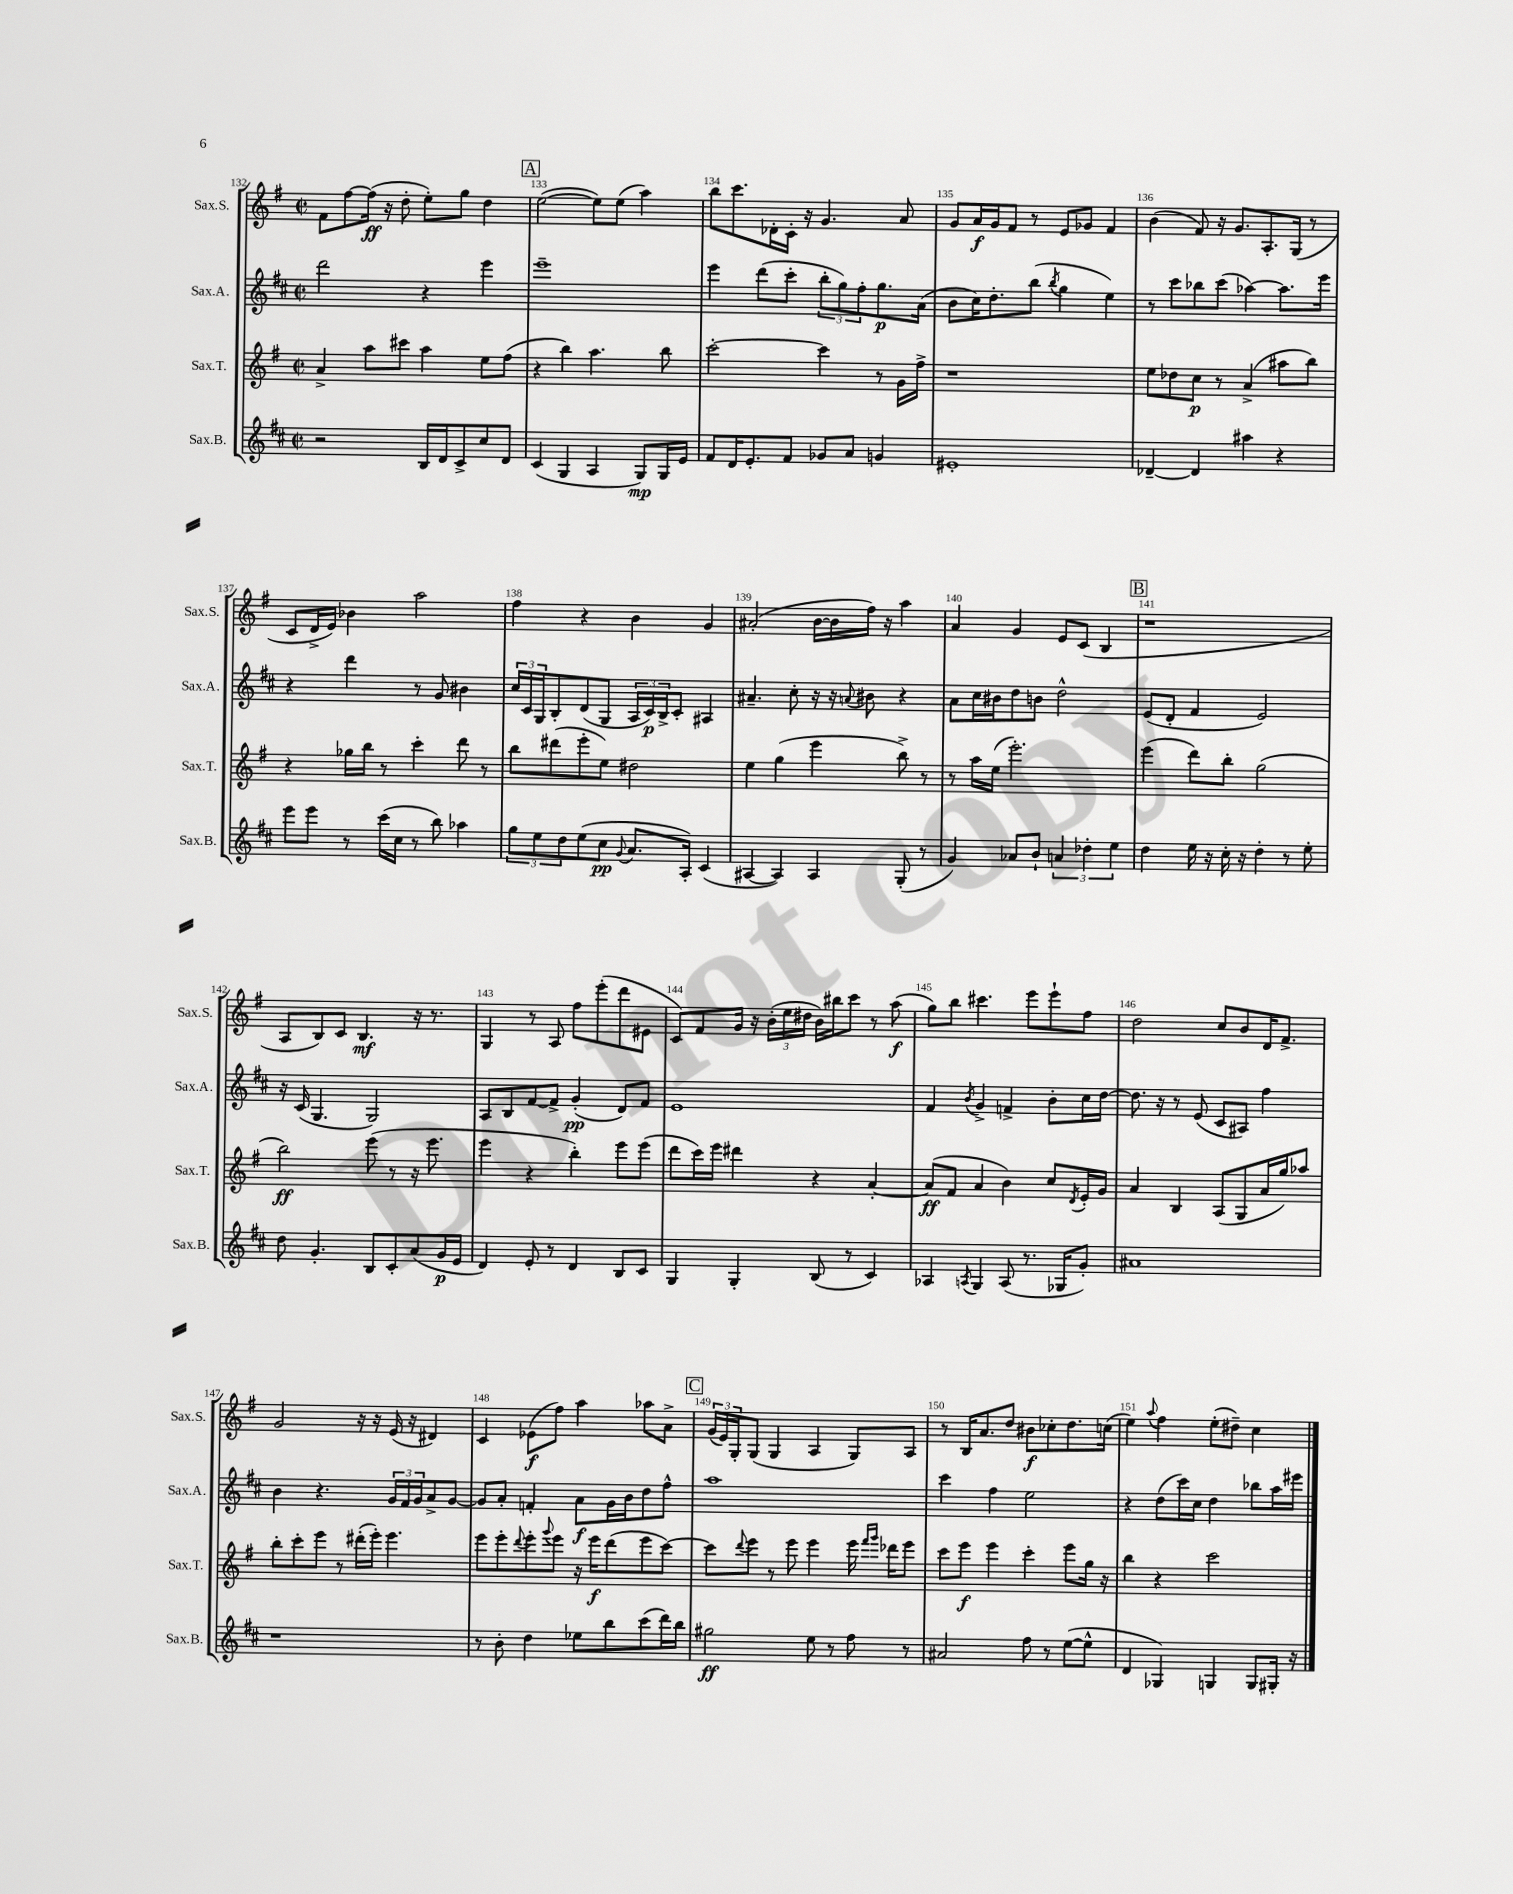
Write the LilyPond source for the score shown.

<<
\new StaffGroup <<
\new Staff = "s0" \with { instrumentName = "Sax.S." shortInstrumentName = "Sax.S." } {
    \clef treble \key g \major \defaultTimeSignature \time 2/2
    fis'8 fis''8~ fis''16\ff( r16 d''8-. e''8-.) g''8 d''4 |
    \mark \markup { \box "A" } e''2~( e''8) e''8( a''4) |
    b''8 c'''8. des'16-. c'16-. r16 g'4. a'8 |
    g'8 a'16\f g'16 fis'8 r8 e'8 ges'8 fis'4 |
    b'4( fis'8) r16 g'8. a8.-. g16( r8 |
    c'8 d'16-> e'16) bes'4 a''2 |
    fis''4 r4 b'4 g'4 |
    ais'2-.( b'16~ b'16 fis''16) r16 a''4 |
    a'4 g'4 e'8 c'8( b4 |
    \mark \markup { \box "B" } r1 |
    a8 b8) c'8 b4.\mf r16 r8. |
    g4 r8 a8 fis''8 e'''8-.( d'''8 eis'8 |
    c'8) fis'8 g'16 r16 \tuplet 3/2 { b'16-.( e''16 dis''16 } b'16) bis''16 c'''8 r8 a''8\f( |
    g''8) b''8 cis'''4. e'''8 e'''8-! fis''8 |
    d''2 c''8 b'8 d'16 fis'8.-> |
    g'2 r16 r16 e'16( r16 dis'4) |
    c'4 ees'8\f( fis''8) a''4 aes''8 a'8-> |
    \mark \markup { \box "C" } \tuplet 3/2 { g'16( e'16) g16-. } g8( g4 a4 g8) a8 |
    r8 b16 a'8. d''8 bis'8\f ces''8-. d''8. c''16( |
    e''4) \appoggiatura { a''8 } fis''4 e''8-.( dis''8--) c''4 \bar "|." |
}
\new Staff = "s1" \with { instrumentName = "Sax.A." shortInstrumentName = "Sax.A." } {
    \clef treble \key d \major \defaultTimeSignature \time 2/2
    d'''2 r4 e'''4 |
    \mark \markup { \box "A" } e'''1-- |
    e'''4 d'''8( cis'''8-. \tuplet 3/2 { b''8-. g''8) fis''8-. } g''8.\p a'16( |
    b'8 cis''16) d''8.-. b''8( \acciaccatura { b''8 } g''4 e''4) |
    r8 cis'''8 bes''8 cis'''8( aes''4~) aes''8. e'''16 |
    r4 d'''4 r8 g'8 bis'4 |
    \tuplet 3/2 { cis''16 cis'16 g16 } b8-. d'8( g8 \tuplet 3/2 { a16 cis'16\p) b16-> } cis'8-. ais4 |
    ais'4.-- cis''8-. r16 r16 \appoggiatura { a'8 } bis'8 r4 |
    a'8 cis''16 bis'16 d''8 b'8 d''2-^ |
    \mark \markup { \box "B" } e'8( d'8-. fis'4 e'2) |
    r16 cis'16( g4. g2) |
    a8 b8 fis'8~ fis'8-> g'4-.\pp( d'8) fis'8 |
    e'1 |
    fis'4 \acciaccatura { b'8 } g'4-> f'4-> b'8-. cis''16 d''16~ |
    d''8. r16 r8 e'8( cis'8 ais8) fis''4 |
    b'4 r4. \tuplet 3/2 { g'16 fis'16 g'16 } a'8-> g'8~ |
    g'8 a'8-. f'4-. a'8\f g'16 b'16 d''8 fis''8-^ |
    \mark \markup { \box "C" } a''1 |
    cis'''4 fis''4 e''2 |
    r4 d''8( cis'''16) cis''16 d''4 bes''8 a''16 eis'''16 \bar "|." |
}
\new Staff = "s2" \with { instrumentName = "Sax.T." shortInstrumentName = "Sax.T." } {
    \clef treble \key g \major \defaultTimeSignature \time 2/2
    a'4-> a''8 cis'''8 a''4 e''8 fis''8( |
    \mark \markup { \box "A" } r4 b''4) a''4. b''8 |
    c'''2~-. c'''4 r8 g'16 fis''16-> |
    r1 |
    e''8 des''8 c''8\p r8 a'4->( ais''8 b''8) |
    r4 ges''16 b''16 r8 c'''4-. d'''8 r8 |
    b''8 dis'''8( e'''8-. e''8) dis''2 |
    e''4 g''4( e'''4 b''8->) r8 |
    r8 a''16 e''16( e'''2.-.) |
    \mark \markup { \box "B" } e'''4( d'''8) b''8-. g''2( |
    b''2\ff) e'''8( r8 r16 e'''8. |
    e'''4 r4 b''4-.) e'''8 e'''8( |
    d'''8 c'''16) e'''16 dis'''4 r4 a'4~-. |
    a'8\ff( fis'8 a'4 b'4) c''8 \acciaccatura { d'8 } e'16-. g'16 |
    a'4 b4 a8( g8 a'16 g''16) aes''8 |
    b''8-. c'''8-. e'''8 r8 dis'''16-.( e'''16-.) e'''4. |
    e'''8 e'''8-. \appoggiatura { d'''8 } e'''8-. \appoggiatura { g'''8 } e'''8 r16 e'''16\f d'''8( e'''8 c'''8~) |
    \mark \markup { \box "C" } c'''8 \appoggiatura { d'''8 } e'''8 r8 e'''8 e'''4 e'''16 \grace { fis'''16 g'''16 } des'''16 e'''8 |
    c'''8 e'''8\f e'''4 c'''4-. e'''8 g''16 r16 |
    b''4 r4 c'''2 \bar "|." |
}
\new Staff = "s3" \with { instrumentName = "Sax.B." shortInstrumentName = "Sax.B." } {
    \clef treble \key d \major \defaultTimeSignature \time 2/2
    r2 b16 d'16 cis'8-> cis''8 d'8 |
    \mark \markup { \box "A" } cis'4( g4 a4 g8\mp) g16 e'16 |
    fis'8 d'16 e'8.-. fis'8 ges'8 a'8 g'4 |
    eis'1-. |
    des'4~-- des'4 ais''4 r4 |
    e'''8 e'''8 r8 cis'''16( cis''16 r8 b''8) aes''4 |
    \tuplet 3/2 { g''8 e''8 d''8 } e''8( cis''8\pp \appoggiatura { g'8 } a'8. a16-.) cis'4( |
    ais4~ ais4) ais4 g8-.( r8 |
    g'4) aes'8 b'8-! \tuplet 3/2 { a'4 des''4-. e''4 } |
    \mark \markup { \box "B" } d''4 e''16 r16 cis''16-. r16 d''4-. r8 e''8-. |
    d''8 g'4.-. b8 cis'8-. a'8( g'16\p e'16 |
    d'4) e'8-. r8 d'4 b8 cis'8 |
    g4 g4-. b8( r8 cis'4) |
    aes4 \acciaccatura { a8 } g4 a8( r8. ges16 g'8-.) |
    ais'1 |
    r1 |
    r8 b'8-. d''4 ees''8 b''8 cis'''8( d'''16) b''16 |
    \mark \markup { \box "C" } gis''2\ff e''8 r8 fis''8 r8 |
    ais'2 fis''8 r8 e''8~( e''8-^ |
    d'4 ges4) g4 g8 gis16-. r16 \bar "|." |
}
>>
>>
\layout { \context { \Score currentBarNumber = #132 \override BarNumber.break-visibility = ##(#f #t #t) barNumberVisibility = #all-bar-numbers-visible } }
